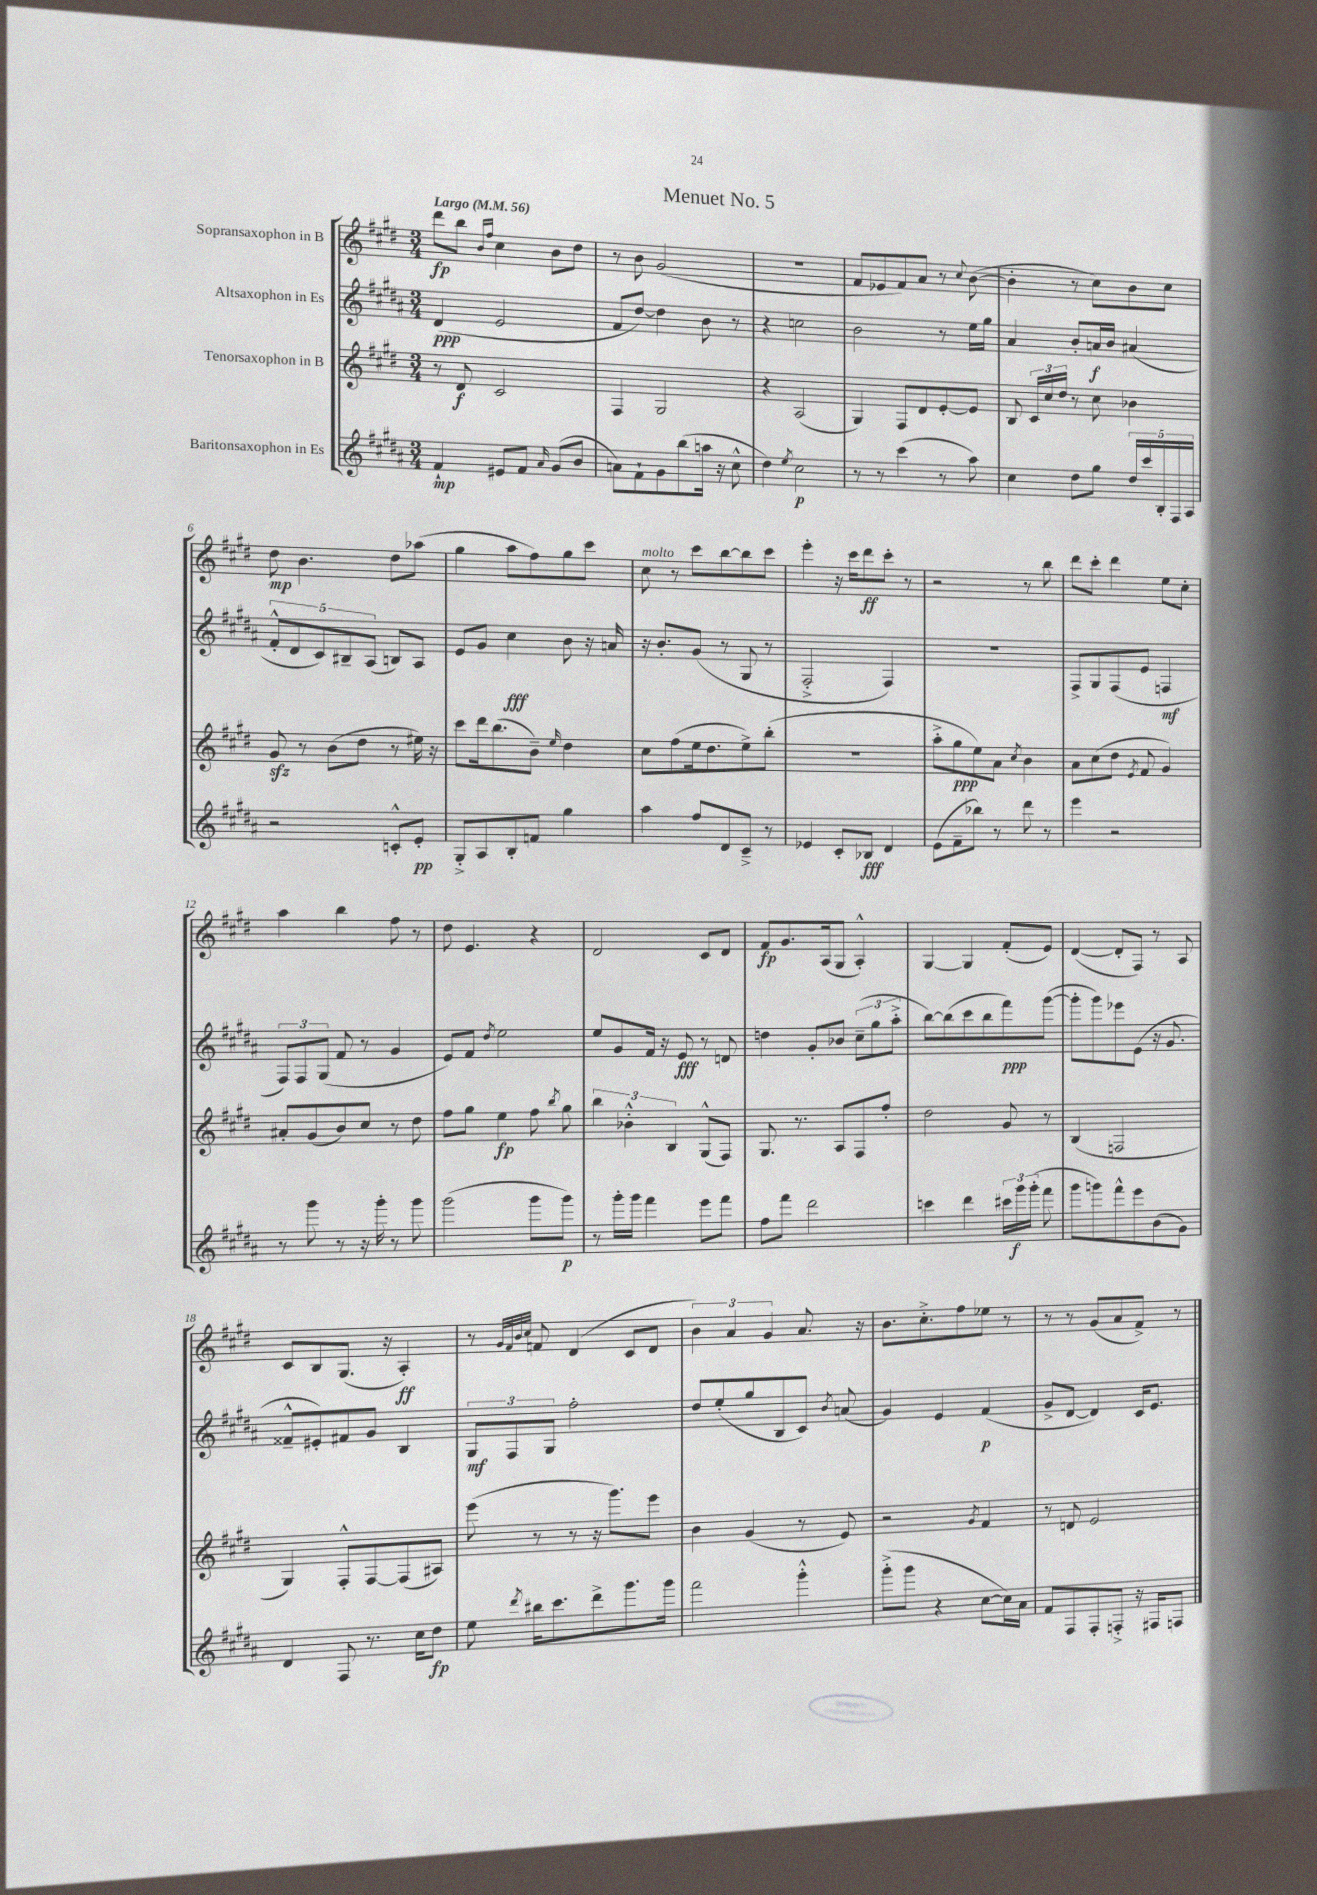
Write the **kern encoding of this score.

**kern	**dynam	**kern	**dynam	**kern	**dynam	**kern	**dynam
*part4	*part4	*part3	*part3	*part2	*part2	*part1	*part1
*staff4	*staff4	*staff3	*staff3	*staff2	*staff2	*staff1	*staff1
*I"Baritonsaxophon in Es	*	*I"Tenorsaxophon in B	*	*I"Altsaxophon in Es	*	*I"Sopransaxophon in B	*
*clefG2	*	*clefG2	*	*clefG2	*	*clefG2	*
*k[f#c#g#d#a#]	*	*k[f#c#g#d#]	*	*k[f#c#g#d#a#]	*	*k[f#c#g#d#]	*
*M3/4	*	*M3/4	*	*M3/4	*	*M3/4	*
*MM56	*	*MM56	*	*MM56	*	*MM56	*
=1	=1	=1	=1	=1	=1	=1	=1
!	!	!	!	!	!	!LO:TX:a:B:t=Largo	!
4f#`/	mp	8r	.	(4d#/	ppp	8ddd#\L	fp
.	.	8d#/	f	.	.	8bb\J	.
.	.	.	.	.	.	16qqb/LL	.
.	.	.	.	.	.	16qqff#/JJ	.
8e#X/L	.	2c#/	.	2e/	.	4cc#\	.
8f#/J	.	.	.	.	.	.	.
16qqa#/	.	.	.	.	.	.	.
(8g#/L	.	.	.	.	.	8b\L	.
8b/J	.	.	.	.	.	8dd#\J	.
=2	=2	=2	=2	=2	=2	=2	=2
8an\L)	.	4F#/	.	8f#/L	.	8r	.
8f#`\	.	.	.	[8dd#/J)	.	8b\	.
8g#\	.	2G#/	.	4dd#\]	.	(2g#/	.
(8bb\	.	.	.	.	.	.	.
16aan\Jk	.	.	.	8b\	.	.	.
16r	.	.	.	.	.	.	.
8cc#^^\	.	.	.	8r	.	.	.
=3	=3	=3	=3	=3	=3	=3	=3
4dd#\)	.	4r	.	4r	.	2.r	.
8qee/	.	.	.	.	.	.	.
2cc#\	p	(2A/	.	2ccn\	.	.	.
=4	=4	=4	=4	=4	=4	=4	=4
8r	.	4G#/)	.	2b\	.	8f#/L	.
8r	.	.	.	.	.	8e-X/	.
(4ccc#\	.	8F#/L	.	.	.	8f#/)	.
.	.	8d#/	.	.	.	8a/J	.
8r	.	[8e'/	.	8r	.	8r	.
.	.	.	.	.	.	8qqcc#/	.
8aa#\)	.	8e/J]	.	16ee\LL	.	([8b\	.
.	.	.	.	16gg#\JJ	.	.	.
=5	=5	=5	=5	=5	=5	=5	=5
4cc#\	.	8B/	.	4a#/	.	4b'\]	.
.	.	24c#/LL	.	.	.	.	.
.	.	24cc#/	.	.	.	.	.
.	.	24dd#/JJ	.	.	.	.	.
8dd#\L	.	8r	.	8b'/L	.	8r	.
8gg#\J	.	8cc#\	.	16an/L	f	8cc#\L)	.
.	.	.	.	16b/JJ	.	.	.
20dd#/LL	.	4b-X\	.	(4a#X/	.	8b\	.
20ccc#/	.	.	.	.	.	.	.
20B'/	.	.	.	.	.	.	.
.	.	.	.	.	.	8cc#\J	.
20F#/	.	.	.	.	.	.	.
20A#/JJ	.	.	.	.	.	.	.
!!LO:LB:g=z
=6	=6	=6	=6	=6	=6	=6	=6
2r	.	8g#zz/	.	10f#'^^/L	.	8dd#\	mp
.	.	.	.	10d#/	.	.	.
.	.	8r	.	.	.	4.b\	.
.	.	.	.	10c#/)	.	.	.
.	.	(8b\L	.	.	.	.	.
.	.	.	.	10B#X~/	.	.	.
.	.	8dd#\J	.	.	.	.	.
.	.	.	.	(10A#/J	.	.	.
8cn'^^/L	.	8r	.	8Bn/L)	.	8dd#\L	.
8e'/J	pp	16ee#X\)	.	8A#/J	.	(8aa-X\J	.
.	.	16r	.	.	.	.	.
=7	=7	=7	=7	=7	=7	=7	=7
8G#'^/L	.	8ccc#\L	.	8e/L	.	4gg#\	.
8A#/	.	16ddd#\k	.	8g#/J	.	.	.
.	.	(8.bb\	.	.	.	.	.
8B'/	.	.	.	4cc#\	fff	8aa\L	.
8fn/J	.	8b~\J)	.	.	.	8ff#\)	.
.	.	16qqee/	.	.	.	.	.
4gg#\	.	4dd#\	.	8b\	.	8gg#\	.
.	.	.	.	16r	.	8ccc#\J	.
.	.	.	.	16an/	.	.	.
=8	=8	=8	=8	=8	=8	=8	=8
!	!	!	!	!	!	!LO:TX:a:i:t=molto	!
4aa#\	.	8cc#\L	.	16r	.	8cc#\	.
.	.	.	.	8.b'/L	.	.	.
.	.	(8ff#\	.	.	.	8r	.
8ff#/L	.	16ee\k	.	(8g#/J	.	8ccc#\L	.
.	.	8.dd#\	.	.	.	.	.
8d#/	.	.	.	8r	.	[8bb\	.
8c#~^/J	.	8ee^\)	.	8G#/	.	8bb\]	.
8r	.	(8bb'\J	.	8r	.	8ccc#\J	.
=9	=9	=9	=9	=9	=9	=9	=9
4e-X/	.	2.r	.	2F#'^/	.	4eee'\	.
8c#'/L	.	.	.	.	.	16r	.
.	.	.	.	.	.	16ccc#\KL	.
8B-X/J	fff	.	.	.	.	8ddd#\	ff
4d#/	.	.	.	4F#/)	.	8ccc#'\J	.
.	.	.	.	.	.	8r	.
=10	=10	=10	=10	=10	=10	=10	=10
(8e\L	.	8aa'^\L	.	2.r	.	2r	.
8f#~\	.	8gg#\	ppp	.	.	.	.
8bb-X\J)	.	8ee\)	.	.	.	.	.
8r	.	8a\J	.	.	.	.	.
.	.	8qcc#/	.	.	.	.	.
8ddd#\	.	4b\	.	.	.	8r	.
8r	.	.	.	.	.	8bb\	.
=11	=11	=11	=11	=11	=11	=11	=11
4eee\	.	8a\L	.	8F#^/L	.	8ddd#\L	.
.	.	(8cc#\	.	8G#/	.	8ccc#'\J	.
2r	.	8dd#\J	.	(8F#/	.	4ddd#\	.
.	.	8qe/	.	.	.	.	.
.	.	8f#/	.	8e/J	.	.	.
.	.	4g#/)	.	4Fn/	mf	8ee\L	.
.	.	.	.	.	.	8cc#'\J	.
!!LO:LB:g=z
=12	=12	=12	=12	=12	=12	=12	=12
8r	.	8a#X'/L	.	12F#/L)	.	4aa\	.
.	.	.	.	12F#/	.	.	.
8ggg#\	.	(8g#/	.	.	.	.	.
.	.	.	.	(12G#/J	.	.	.
8r	.	8b/)	.	8f#/	.	4bb\	.
16r	.	8cc#/J	.	8r	.	.	.
16ggg#'\	.	.	.	.	.	.	.
8r	.	8r	.	4g#/	.	8ff#\	.
8ggg#\	.	8dd#\	.	.	.	8r	.
=13	=13	=13	=13	=13	=13	=13	=13
(2ggg#\	.	8ff#\L	.	8e/L)	.	8dd#\	.
.	.	8gg#\J	.	8f#/J	.	4.e/	.
.	.	.	.	8qdd#/	.	.	.
.	.	4ee\	fp	2ee\	.	.	.
8ggg#\L	.	8ff#\	.	.	.	4r	.
.	.	8qbb/	.	.	.	.	.
8ggg#\J)	p	8gg#\	.	.	.	.	.
=14	=14	=14	=14	=14	=14	=14	=14
8r	.	6bb\	.	8ee/L	.	2d#/	.
16ggg#'\LL	.	.	.	8g#/	.	.	.
.	.	6b-X'^^\	.	.	.	.	.
16ggg#\JJ	.	.	.	.	.	.	.
4fff#\	.	.	.	16f#/Jk	.	.	.
.	.	.	.	16r	.	.	.
.	.	6B/	.	.	.	.	.
.	.	.	.	8e/	fff	.	.
8eee\L	.	(8G#^^/L	.	8r	.	8c#/L	.
8fff#\J	.	8F#/J)	.	8dn/	.	8d#/J	.
=15	=15	=15	=15	=15	=15	=15	=15
8ff#\L	.	8.G#/	.	4ddn\	.	8f#/L	fp
8fff#\J	.	.	.	.	.	8.g#/	.
.	.	8.r	.	.	.	.	.
2ddd#\	.	.	.	8g#'/L	.	.	.
.	.	.	.	.	.	(16A/k	.
.	.	8A/L	.	8b-X/J	.	8G#/J	.
.	.	8F#/	.	(12cc#~\L	.	4A'^^/)	.
.	.	.	.	12gg#\	.	.	.
.	.	8ff#'/J	.	.	.	.	.
.	.	.	.	12aa#'^\J	.	.	.
=16	=16	=16	=16	=16	=16	=16	=16
4cccn\	.	2dd#\	.	[8bb\L)	.	[4G#/	.
.	.	.	.	(8bb\]	.	.	.
4ddd#\	.	.	.	8ccc#\	.	4G#/]	.
.	.	.	.	8bb\	.	.	.
24ccc#X\LL	.	8g#/	.	8fff#\)	ppp	(8f#'/L	.
24ggg#\	f	.	.	.	.	.	.
(24ggg#'\JJ	.	.	.	.	.	.	.
8fff#\	.	8r	.	([8ggg#\J	.	8e/J)	.
=17	=17	=17	=17	=17	=17	=17	=17
8ggg#\L	.	(4B/	.	8ggg#'\L]	.	([4d#/	.
8gggn\)	.	.	.	8ggg#\)	.	.	.
8fff#^^\	.	2Fn/	.	8eee-X\	.	8d#'/L]	.
8eee\	.	.	.	(8e\J	.	8F#/J)	.
(8b\	.	.	.	16r	.	8r	.
.	.	.	.	8.g#/	.	.	.
8g#\J)	.	.	.	.	.	8A/	.
!!LO:LB:g=z
=18	=18	=18	=18	=18	=18	=18	=18
4d#/	.	4G#/)	.	8f##X~^^/L	.	8c#/L	.
.	.	.	.	8e#X'/)	.	8B/	.
8F#/	.	8F#'^^/L	.	8f#X/	.	(8.G#/J	.
8.r	.	[8F#/	.	8g#/J	.	.	.
.	.	.	.	.	.	16r	.
.	.	(8F#/]	.	4B/	.	4A'/)	ff
16cc#\KL	.	.	.	.	.	.	.
8dd#\J	fp	8A#X/J)	.	.	.	.	.
=19	=19	=19	=19	=19	=19	=19	=19
8ee\	.	(8eee\	.	12G#/L	mf	8r	.
.	.	.	.	12F#/	.	.	.
.	.	.	.	.	.	32qqg#/LLL	.
.	.	.	.	.	.	32qqf#/	.
.	.	.	.	.	.	32qqb/	.
8qddd#/	.	.	.	.	.	32qqcc#/JJJ	.
16bb#X\KL	.	8r	.	.	.	8fn/	.
.	.	.	.	12G#/J	.	.	.
8.ccc#\	.	.	.	.	.	.	.
.	.	8r	.	2ff#'\	.	(4d#/	.
8ddd#^\	.	16r	.	.	.	.	.
.	.	8.ggg#\L)	.	.	.	.	.
8.ggg#\	.	.	.	.	.	8c#/L	.
.	.	8eee\J	.	.	.	8d#/J	.
16ggg#\Jk	.	.	.	.	.	.	.
=20	=20	=20	=20	=20	=20	=20	=20
2fff#\	.	4b\	.	8dd#/L	.	6b\)	.
.	.	.	.	(8ee'/	.	.	.
.	.	.	.	.	.	6a/	.
.	.	(4g#/	.	8gg#/	.	.	.
.	.	.	.	.	.	6g#/	.
.	.	.	.	8B/	.	.	.
4ggg#'^^\	.	8r	.	8c#/J)	.	8.a/	.
.	.	.	.	8qb/	.	.	.
.	.	8e/)	.	(8an/	.	.	.
.	.	.	.	.	.	16r	.
=21	=21	=21	=21	=21	=21	=21	=21
(8ggg#'^\L	.	2r	.	4g#/)	.	8.b\L	.
8ggg#\J	.	.	.	.	.	.	.
.	.	.	.	.	.	8.cc#'^\	.
4r	.	.	.	4e/	.	.	.
.	.	.	.	.	.	8ff#\	.
.	.	8qg#/	.	.	.	.	.
[8cc#\L	.	4f#/	.	(4f#/	p	8ee-X\J	.
16cc#\L])	.	.	.	.	.	8r	.
16a#\JJ	.	.	.	.	.	.	.
=22	=22	=22	=22	=22	=22	=22	=22
8f#/L	.	8r	.	8g#^/L	.	8r	.
8F#/	.	8dn/	.	[8d#/J	.	8r	.
8F#'/	.	2e/	.	4d#/])	.	(8g#/L	.
8Fn'^/J	.	.	.	.	.	8a/	.
16r	.	.	.	16c#/KL	.	8f#^/J)	.
16F#X/KL	.	.	.	8.e/J	.	.	.
8Fn/J	.	.	.	.	.	8r	.
==	==	==	==	==	==	==	==
*-	*-	*-	*-	*-	*-	*-	*-
